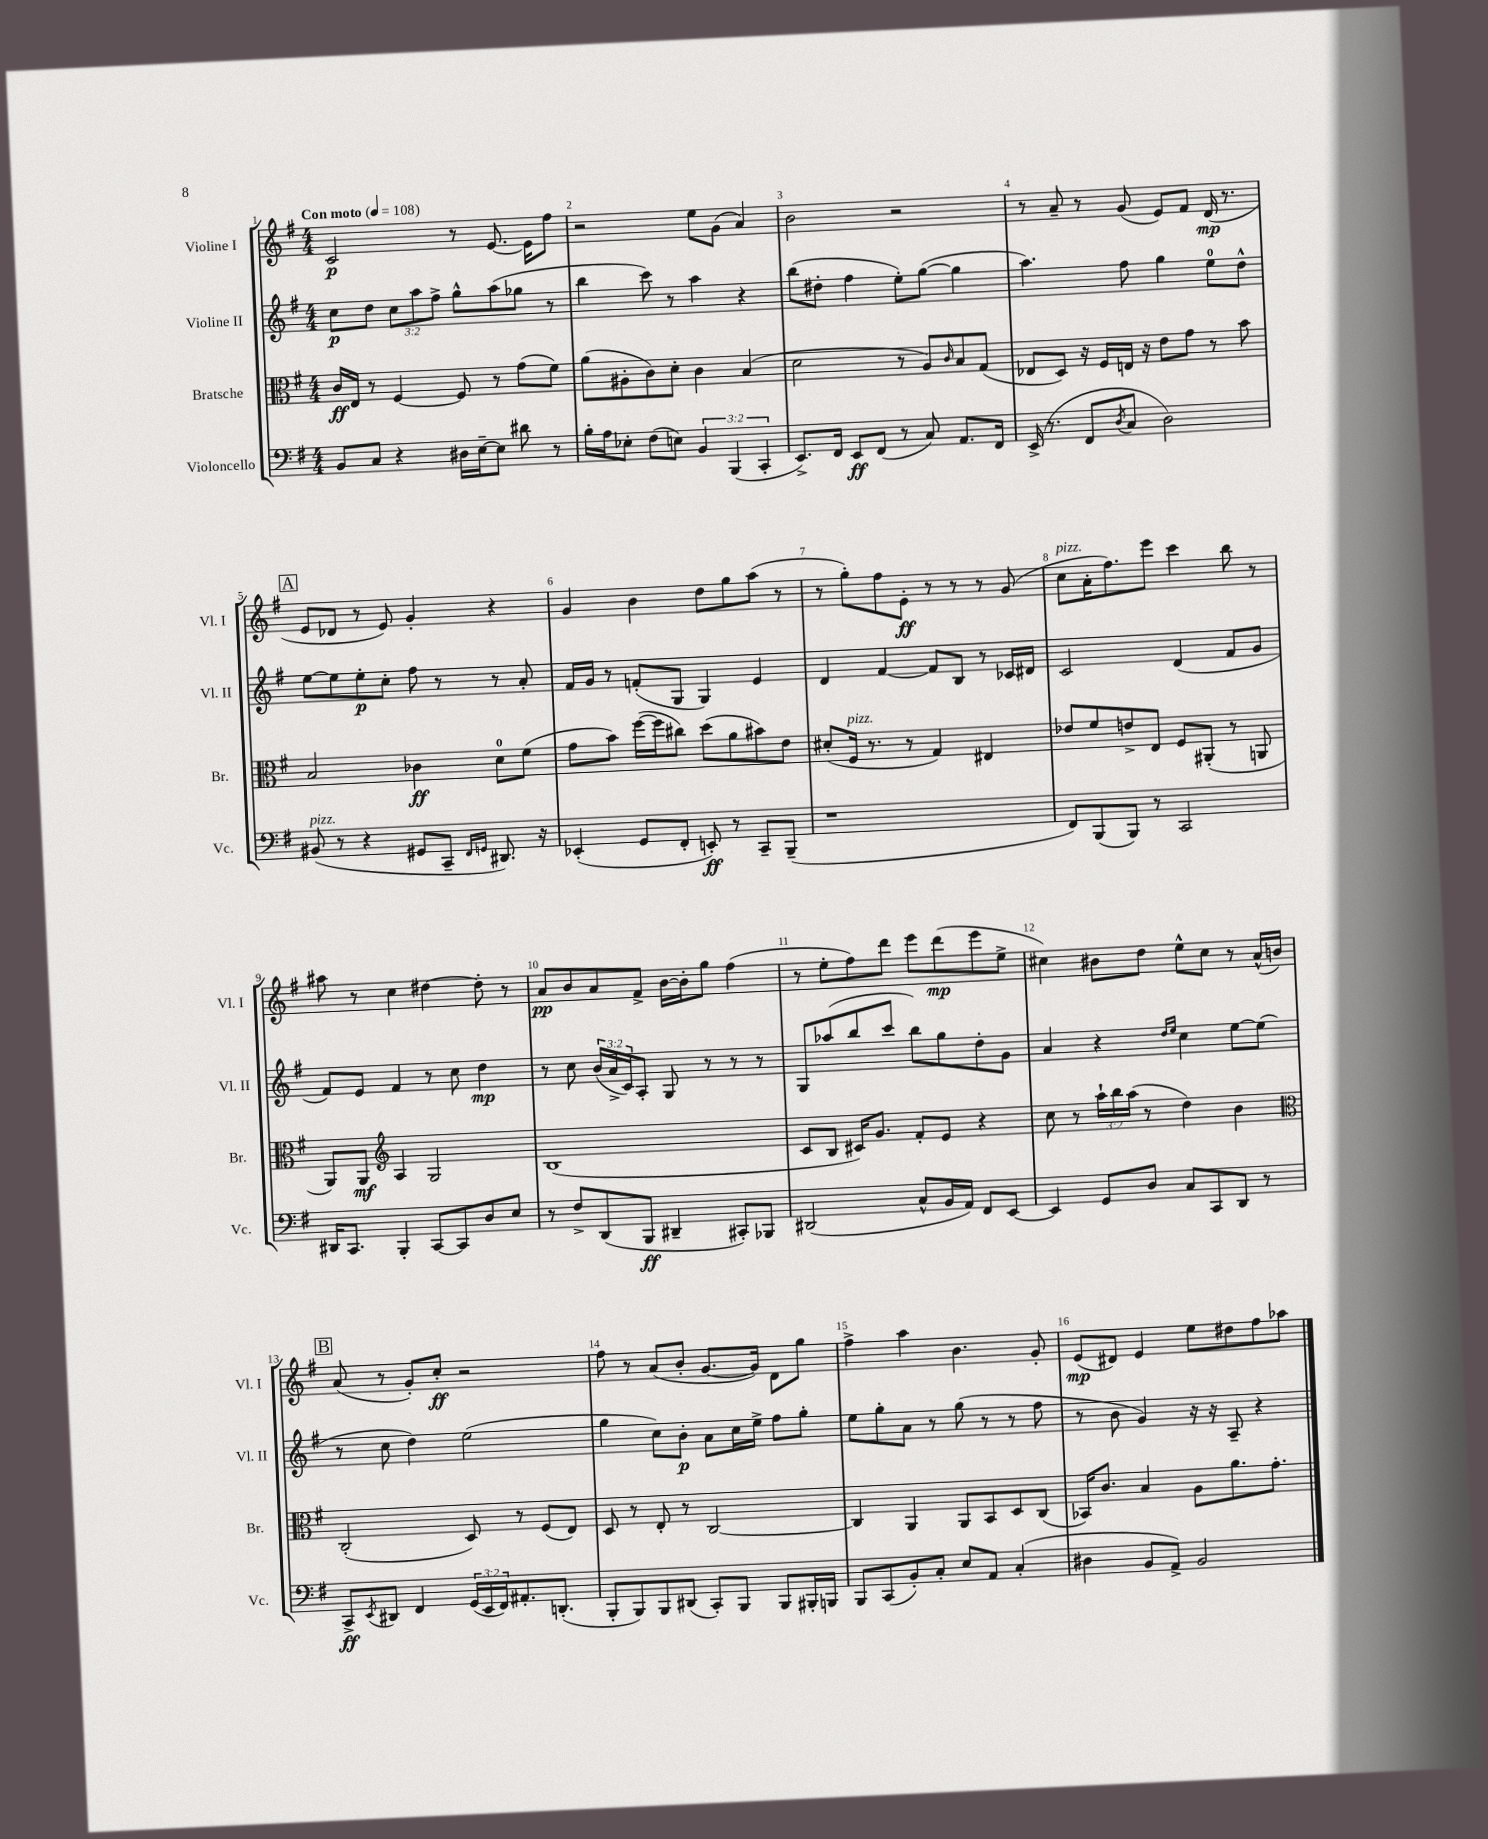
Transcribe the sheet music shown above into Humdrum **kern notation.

**kern	**dynam	**kern	**dynam	**kern	**dynam	**kern	**dynam
*part4	*part4	*part3	*part3	*part2	*part2	*part1	*part1
*staff4	*staff4	*staff3	*staff3	*staff2	*staff2	*staff1	*staff1
*I"Violoncello	*	*I"Bratsche	*	*I"Violine II	*	*I"Violine I	*
*I'Vc.	*	*I'Br.	*	*I'Vl. II	*	*I'Vl. I	*
*clefF4	*	*clefC3	*	*clefG2	*	*clefG2	*
*k[f#]	*	*k[f#]	*	*k[f#]	*	*k[f#]	*
*M4/4	*	*M4/4	*	*M4/4	*	*M4/4	*
*MM108	*	*MM108	*	*MM108	*	*MM108	*
=1	=1	=1	=1	=1	=1	=1	=1
!	!	!	!	!	!	!LO:TX:a:B:t=Con moto	!
8BB/L	.	16c/LL	ff	8cc\L	p	2c/	p
.	.	16E/JJ	.	.	.	.	.
8C/J	.	8r	.	8dd\J	.	.	.
4r	.	[4F#/	.	12cc\L	.	.	.
.	.	.	.	12aa\	.	.	.
.	.	.	.	12ff#^\J	.	.	.
16D#X\LL	.	8F#/]	.	8gg^^\L	.	8r	.
[16E~\J	.	.	.	.	.	.	.
8E\J]	.	8r	.	(8aa\	.	[8.e/	.
8d#X\	.	(8g\L	.	8gg-X\J	.	.	.
.	.	.	.	.	.	16e\KL]	.
8r	.	8f#\J)	.	8r	.	8ff#\J	.
=2	=2	=2	=2	=2	=2	=2	=2
16B'\LL	.	(8a\L	.	4bb\	.	2r	.
16A\J	.	.	.	.	.	.	.
8E-X'\J	.	8A#X'\	.	.	.	.	.
(8F#\L	.	8c\)	.	8ccc\)	.	.	.
8En\J)	.	8d'\J	.	8r	.	.	.
6BB/	.	4c\	.	4aa\	.	8ee\L	.
.	.	.	.	.	.	(8g\J	.
(6BBB/	.	.	.	.	.	.	.
.	.	(4B/	.	4r	.	4a/)	.
6CC'/	.	.	.	.	.	.	.
=3	=3	=3	=3	=3	=3	=3	=3
8.EE^/L)	.	2d\	.	(8bb\L	.	2b\	.
.	.	.	.	8dd#X'\J	.	.	.
16FF#/Jk	.	.	.	.	.	.	.
8EE/L	ff	.	.	4ff#\	.	.	.
(8FF#/J	.	.	.	.	.	.	.
8r	.	8r	.	8ee'\L)	.	2r	.
8C/)	.	8A/L)	.	([8gg\J	.	.	.
.	.	16qqc/	.	.	.	.	.
8.AA/L	.	8B/	.	4gg\]	.	.	.
.	.	(8G/J	.	.	.	.	.
16FF#/Jk	.	.	.	.	.	.	.
=4	=4	=4	=4	=4	=4	=4	=4
(16EE^/	.	8E-X/L	.	4.aa\)	.	8r	.
8.r	.	.	.	.	.	.	.
.	.	8D/J)	.	.	.	8a~/	.
8FF#/L	.	16r	.	.	.	8r	.
.	.	16F#/LL	.	.	.	.	.
8qD/	.	.	.	.	.	.	.
8C/J	.	16En/JJ	.	8ff#\	.	(8g/	.
.	.	16r	.	.	.	.	.
2D\)	.	8e\L	.	4gg\	.	8e/L)	.
.	.	8g\J	.	.	.	8f#/J	.
.	.	8r	.	8ee\L	.	(16d/	mp
.	.	.	.	.	.	8.r	.
.	.	8b\	.	8dd^^\J	.	.	.
!!LO:LB:g=z
!!LO:REH:place=s1:t=A
=5	=5	=5	=5	=5	=5	=5	=5
!LO:TX:a:i:t=pizz.	!	!	!	!	!	!	!
(8BB#X/	.	2B/	.	[8ee\L	.	8e/L	.
8r	.	.	.	8ee\]	.	8d-X/J	.
4r	.	.	.	8ee'\	p	8r	.
.	.	.	.	8cc'\J	.	8e/)	.
8GG#X/L	.	4c-X\	ff	8ff#\	.	4g'/	.
8CC~/J	.	.	.	8r	.	.	.
16qqFF#/LL	.	.	.	.	.	.	.
16qqGGn/JJ	.	.	.	.	.	.	.
8.DD#X/)	.	8d\L	.	8r	.	4r	.
.	.	(8f#\J	.	8a'/	.	.	.
16r	.	.	.	.	.	.	.
=6	=6	=6	=6	=6	=6	=6	=6
(4EE-X'/	.	8g\L	.	16f#/LL	.	4g/	.
.	.	.	.	16g/JJ	.	.	.
.	.	8b\J)	.	8r	.	.	.
8GG/L	.	([16ff#\LL	.	(8fn'/L	.	4b\	.
.	.	16ff#\J]	.	.	.	.	.
8FF#'/J	.	8cc#X\J)	.	8G/J	.	.	.
8EEn'/)	ff	(8dd\L	.	4G/)	.	8dd\L	.
8r	.	8a\	.	.	.	8gg\	.
8CC~/L	.	8b#X\)	.	4e/	.	(8aa\J	.
(8BBB~/J	.	8e\J	.	.	.	8r	.
=7	=7	=7	=7	=7	=7	=7	=7
1r	.	(8d#X'/L	.	4d/	.	8r	.
!	!	!LO:TX:a:i:t=pizz.	!	!	!	!	!
.	.	16F#/Jk	.	.	.	8gg'\L)	.
.	.	8.r	.	.	.	.	.
.	.	.	.	[4f#/	.	8ff#\	.
.	.	8r	.	.	.	8e'\J	ff
.	.	4G/)	.	8f#/L]	.	8r	.
.	.	.	.	8B/J	.	8r	.
.	.	4E#X/	.	8r	.	8r	.
.	.	.	.	16c-X/LL	.	(8g/	.
.	.	.	.	16d#X/JJ	.	.	.
=8	=8	=8	=8	=8	=8	=8	=8
!	!	!	!	!	!	!LO:TX:a:i:t=pizz.	!
8FF#/L)	.	8e-X/L	.	2c/	.	8cc\L	.
(8BBB/	.	8f#/	.	.	.	16a'\K	.
.	.	.	.	.	.	8.ff#\)	.
8BBB/J)	.	8en^/	.	.	.	.	.
8r	.	8E/J	.	.	.	8eee\J	.
2CC/	.	8F#/L	.	(4d/	.	4ccc\	.
.	.	(8AA#X'/J	.	.	.	.	.
.	.	8r	.	8f#/L	.	8bb\	.
.	.	8AAn/	.	8g/J	.	8r	.
!!LO:LB:g=z
=9	=9	=9	=9	=9	=9	=9	=9
16DD#X/KL	.	8AA/L)	.	8f#/L)	.	8aa#X\	.
8.CC/J	.	.	.	.	.	.	.
.	.	8AA/J	mf	8e/J	.	8r	.
*	*	*clefG2	*	*	*	*	*
4BBB'/	.	4A/	.	4f#/	.	4cc\	.
[8CC/L	.	2G/	.	8r	.	[4dd#X\	.
8CC/]	.	.	.	8cc\	.	.	.
8D/	.	.	.	4dd\	mp	8dd#'\]	.
8E/J	.	.	.	.	.	8r	.
=10	=10	=10	=10	=10	=10	=10	=10
8r	.	(1B	.	8r	.	8a/L	pp
8F#^/L	.	.	.	8cc\	.	8b/	.
(8DD/	.	.	.	(24b/LL	.	8a/	.
.	.	.	.	24a^/	.	.	.
.	.	.	.	24c/J)	.	.	.
8BBB/J	ff	.	.	8A'/J	.	8f#^/J	.
4DD#X~/	.	.	.	8G/	.	[16b\LL	.
.	.	.	.	.	.	16b'\J]	.
.	.	.	.	8r	.	8gg\J	.
8CC#X'/L)	.	.	.	8r	.	(4ff#\	.
8BBB-X/J	.	.	.	8r	.	.	.
=11	=11	=11	=11	=11	=11	=11	=11
(2DD#X/	.	8c/L	.	8G/L	.	8r	.
.	.	8B/J	.	(8aa-X/	.	8ee'\L	.
.	.	16c#X/KL)	.	8bb/	.	8ff#\)	.
.	.	8.g/J	.	.	.	.	.
.	.	.	.	8ccc/J	.	8ddd\J	.
8C^^/L	.	8f#'/L	.	8bb\L)	.	8eee\L	.
16BB/L	.	8e/J	.	8gg\	.	(8ddd\	mp
16AA/JJ)	.	.	.	.	.	.	.
8FF#/L	.	4r	.	8dd'\	.	8eee\	.
[8EE/J	.	.	.	8g\J	.	8ee^\J	.
=12	=12	=12	=12	=12	=12	=12	=12
4EE/]	.	8cc\	.	4a/	.	4cc#X\)	.
.	.	8r	.	.	.	.	.
8GG/L	.	24aa`\LL	.	4r	.	8b#X\L	.
.	.	24bb\	.	.	.	.	.
.	.	(24aa\JJ	.	.	.	.	.
8D/J	.	8r	.	.	.	8dd\J	.
.	.	.	.	16qqdd/LL	.	.	.
.	.	.	.	16qqee/JJ	.	.	.
8C/L	.	4dd\)	.	4cc\	.	8ee^^\L	.
8CC/	.	.	.	.	.	8cc#\J	.
8DD/J	.	4b\	.	[8ee\L	.	8r	.
8r	.	.	.	(8ee\J]	.	(16a^^/LL	.
.	.	.	.	.	.	16bn/JJ)	.
!!LO:LB:g=z
!!LO:REH:place=s1:t=B
=13	=13	=13	=13	=13	=13	=13	=13
*	*	*clefC3	*	*	*	*	*
8CC^/L	ff	(2C'/	.	8r	.	(8a/	.
8qEE/	.	.	.	.	.	.	.
8DD#X/J	.	.	.	8cc\	.	8r	.
4FF#/	.	.	.	4dd\)	.	8g'/L)	.
.	.	.	.	.	.	8cc'/J	ff
(24GG/LL	.	8D/)	.	(2ee\	.	2r	.
24EE/	.	.	.	.	.	.	.
24FF#/J)	.	.	.	.	.	.	.
8.AA#X'/	.	8r	.	.	.	.	.
.	.	(8F#/L	.	.	.	.	.
(8.DDn'/J	.	.	.	.	.	.	.
.	.	8E/J)	.	.	.	.	.
=14	=14	=14	=14	=14	=14	=14	=14
8BBB'/L	.	8D/	.	4gg\	.	8ff#\	.
8BBB/)	.	8r	.	.	.	8r	.
8BBB/	.	8E'/	.	8cc\L)	.	(8a/L	.
(8DD#X/J	.	8r	.	8b'\J	p	8b'/J	.
8CC'/L)	.	[2C/	.	8a\L	.	[8.g/L	.
8BBB/J	.	.	.	16cc\L	.	.	.
.	.	.	.	16ee^\JJ	.	16g/Jk])	.
8BBB/L	.	.	.	8ff#\L	.	8d\L	.
16BBB#X'/L	.	.	.	8gg'\J	.	8gg\J	.
16BBBn/JJ	.	.	.	.	.	.	.
=15	=15	=15	=15	=15	=15	=15	=15
8BBB/L	.	4C/]	.	8ee\L	.	4ff#^\	.
(8CC/	.	.	.	8gg'\	.	.	.
8BB'/)	.	4AA/	.	8a\J	.	4aa\	.
8C'/J	.	.	.	8r	.	.	.
8E/L	.	8AA/L	.	(8gg\	.	4.b\	.
8AA/J	.	8BB/	.	8r	.	.	.
(4C'/	.	8D/	.	8r	.	.	.
.	.	(8C/J	.	8ff#\	.	8g'/	.
=16	=16	=16	=16	=16	=16	=16	=16
4D#X\	.	16BB-X/KL)	.	8r	.	(8e/L	mp
.	.	8.c/J	.	.	.	.	.
.	.	.	.	8b\	.	8d#X/J)	.
8BB/L	.	4B/	.	4g/)	.	4e/	.
8AA^/J)	.	.	.	.	.	.	.
2BB/	.	8A\L	.	16r	.	8ee\L	.
.	.	.	.	16r	.	.	.
.	.	8.a\	.	8A~/	.	8dd#X\	.
.	.	.	.	4r	.	8ff#\	.
.	.	8.g'\J	.	.	.	.	.
.	.	.	.	.	.	8aa-X\J	.
==	==	==	==	==	==	==	==
*-	*-	*-	*-	*-	*-	*-	*-
